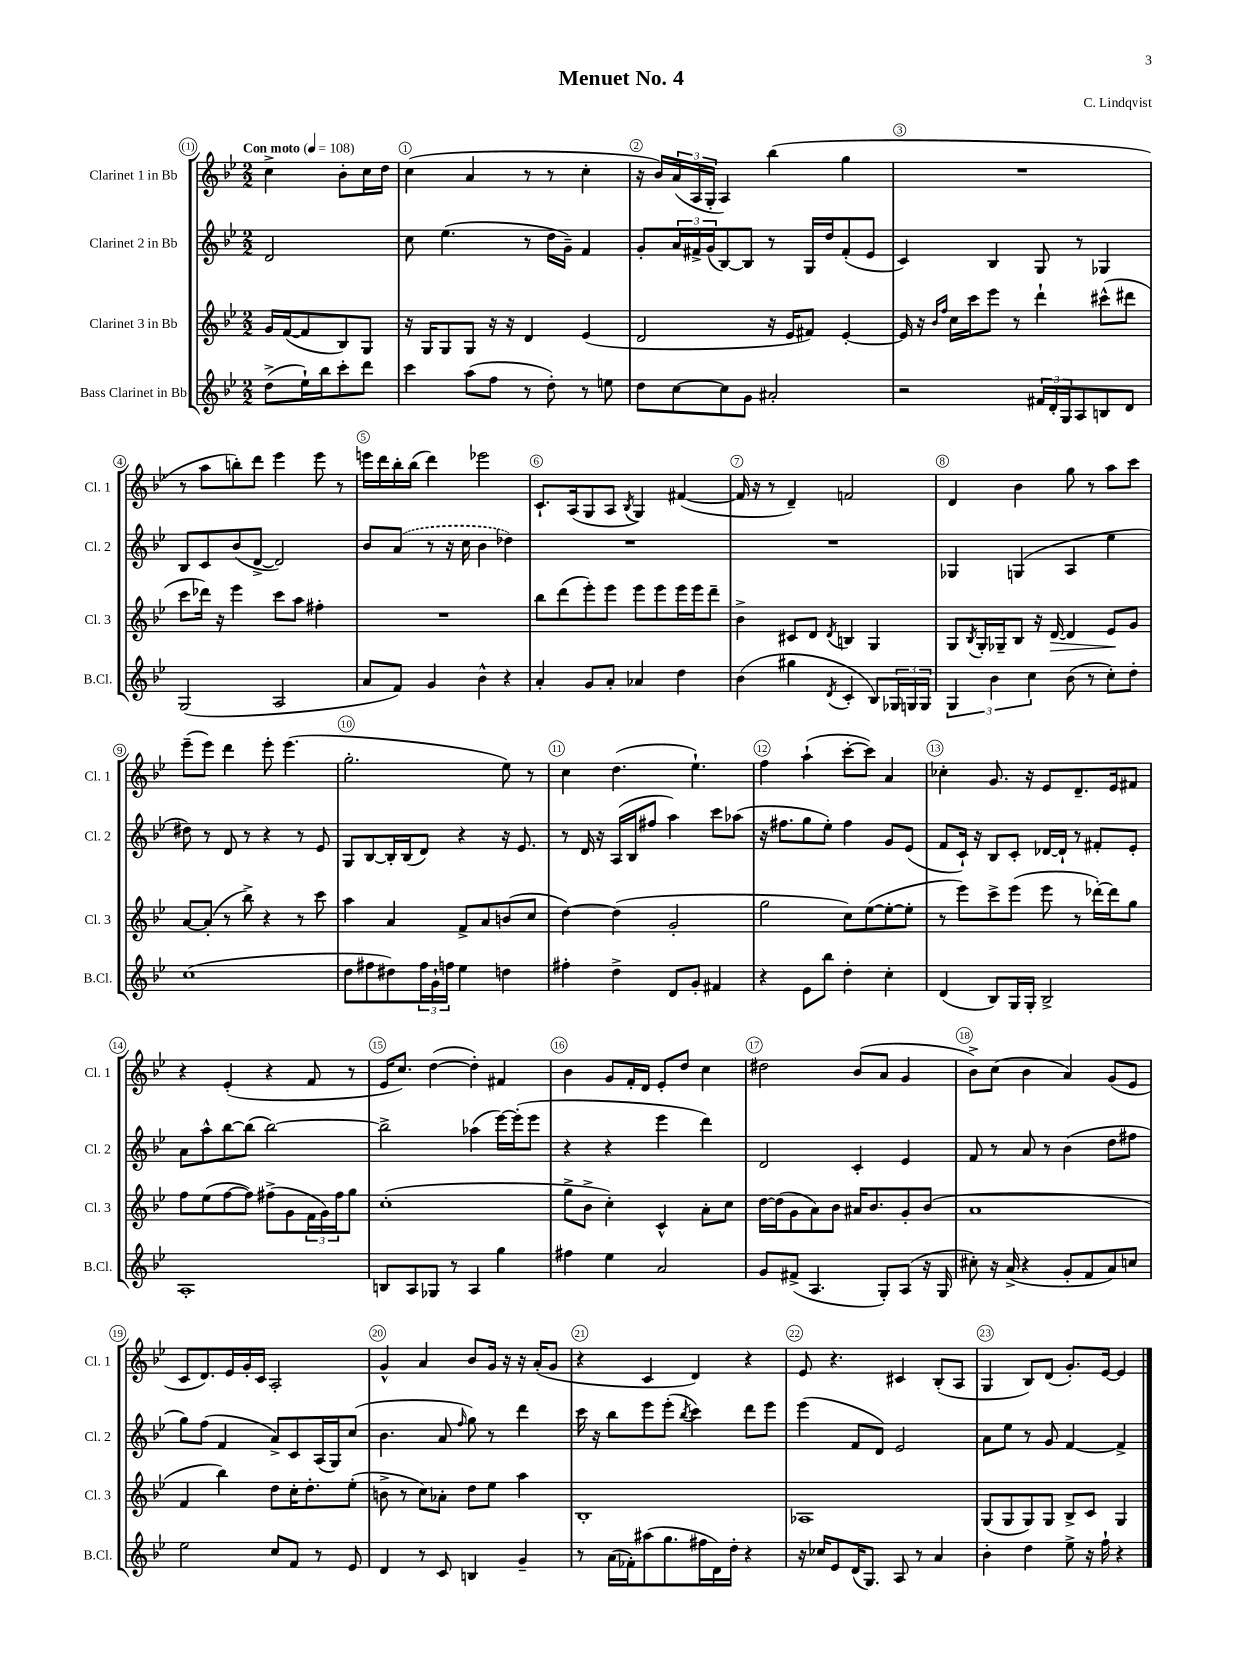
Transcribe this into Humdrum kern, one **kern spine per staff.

**kern	**kern	**kern	**kern
*staff4	*staff3	*staff2	*staff1
*clefG2	*clefG2	*clefG2	*clefG2
*k[b-e-]	*k[b-e-]	*k[b-e-]	*k[b-e-]
*M2/2	*M2/2	*M2/2	*M2/2
*MM108	*MM108	*MM108	*MM108
(8dd^	16g	2d	4cc^
.	([16f	.	.
16ee-`)	8f]	.	.
16bb-	.	.	.
8ccc'	8B-)	.	8b-'
8ddd	8G	.	16cc
.	.	.	16dd
=	=	=	=
4ccc	16r	8cc	(4cc
.	16G	.	.
.	8G	(4.ee-	.
(8aa	8G	.	4a
8ff	16r	.	.
.	16r	.	.
8r	4d	8r	8r
8dd')	.	16dd	8r
.	.	16g~)	.
8r	(4e-	4f	4cc'
8ee	.	.	.
=	=	=	=
8dd	2d	8g'	16r
.	.	.	16b-)
[8cc	.	24a	(24a
.	.	24f#^	24A
.	.	(24g	24G'
8cc]	.	[8B-)	4A)
8g	.	8B-]	.
2a#'	16r	8r	(4bb-
.	16e-	.	.
.	8f#)	16G	.
.	.	16dd	.
.	[4e-'	(8f#'	4gg
.	.	8e-	.
=	=	=	=
2r	16e-]	4c)	1r
.	16r	.	.
.	16qqb-	.	.
.	16qqff	.	.
.	16cc	.	.
.	16ccc	.	.
.	8eee-	4B-	.
.	8r	.	.
24f#	4ddd`	8G	.
24d'	.	.	.
24G	.	.	.
8A	.	8r	.
8B	(8ccc#^^	4G-	.
8d	8ddd#	.	.
=	=	=	=
(2G	8ccc	8B-	8r
.	16ddd-)	8c	8aa
.	16r	.	.
.	4eee-	(8b-	8bb')
.	.	[8d^	8ddd
2A	8ccc	2d])	4eee-
.	8aa	.	.
.	4ff#'	.	8eee-
.	.	.	8r
=	=	=	=
8a	1r	8b-	16eee
.	.	.	16ddd
8f)	.	(8a	16bb-'
.	.	.	(16bb-
4g	.	8r	4ddd)
.	.	16r	.
.	.	16cc	.
4b-^^	.	4b-	2eee-
4r	.	4dd-)	.
=	=	=	=
4a'	8bb-	1r	8.c`
.	(8ddd	.	.
.	.	.	(16A
8g	8eee-')	.	8G
8a'	8eee-	.	8A
.	.	.	8qB-
4a-	8eee-	.	4G)
.	8eee-	.	.
4dd	16eee-	.	([4f#
.	16eee-	.	.
.	8ddd~	.	.
=	=	=	=
(4b-	4b-^	1r	16f#]
.	.	.	16r
.	.	.	8r
4gg#	8c#	.	4d~)
.	8d	.	.
8qd	8qd	.	.
4c'	4B	.	2f
8B-)	4G	.	.
24G-	.	.	.
24G	.	.	.
24G	.	.	.
=	=	=	=
6G	8G	4G-	4d
.	8qB-	.	.
.	16G'	.	.
6b-	.	.	.
.	16G-~	.	.
.	8B-	(4G	4b-
6cc	.	.	.
.	16r	.	.
.	[16d	.	.
(8b-	4d]	4A	8gg
8r	.	.	8r
8cc')	8e-	4ee-	8aa
8dd'	8g	.	8ccc
=	=	=	=
(1cc	[8a	8dd#)	(8eee-~
.	(8a']	8r	8eee-)
.	8r	8d	4ddd
.	8bb-^)	8r	.
.	4r	4r	8eee-'
.	.	.	(4.eee-
.	8r	8r	.
.	8ccc	8e-	.
=	=	=	=
8dd	4aa	8G	2.gg'
8ff#	.	[8B-	.
8dd#)	4a	16B-']	.
.	.	(16B-	.
24ff#	.	8d)	.
24g`	.	.	.
24ff	.	.	.
4ee-	8f^	4r	.
.	8a	.	.
4dd	(8b	16r	8ee-)
.	.	8.e-	.
.	8cc	.	8r
=	=	=	=
4ff#'	[4dd)	8r	4cc
.	.	16d	.
.	.	16r	.
4dd^	(4dd]	(16A	(4.dd
.	.	16B-	.
.	.	8ff#	.
8d	2g'	4aa)	.
8g'	.	.	4.ee-`)
4f#	.	8ccc	.
.	.	(8aa-	.
=	=	=	=
4r	2gg	16r	4ff
.	.	8.ff#	.
8e-	.	8gg	(4aa`
8bb-	.	8ee-')	.
4dd'	8cc)	4ff#	[8ccc'
.	([8ee-	.	8ccc])
4cc'	8ee-'_	8g	4a
.	8ee-']	(8e-	.
=	=	=	=
(4d	8r	8f	4cc-'
.	8eee-)	16c`)	.
.	.	16r	.
8B-)	8ccc^	8B-	8.g
16G	(8eee-	8c'	.
16G'	.	.	16r
2B-^	8eee-	[16d-	8e-
.	.	16d-`]	.
.	8r	8r	8.d~
.	[16ddd-')	8f#'	.
.	16ddd-]	.	16e-
.	8gg	8e-'	8f#
=	=	=	=
1A'	8ff	8a	4r
.	(8ee-	8aa^^	.
.	[8ff	[8bb-	(4e-'
.	8ff])	(8bb-]	.
.	(8ff#^	[2bb-)	4r
.	8g	.	.
.	24f	.	8f
.	24g)	.	.
.	24ff#	.	.
.	8gg	.	8r
=	=	=	=
8B	(1cc'	2bb-^]	16e-
.	.	.	8.cc)
8A	.	.	.
8G-	.	.	([4dd
8r	.	.	.
4A	.	(4aa-	4dd'])
4gg	.	[16eee-)	4f#
.	.	(16eee-']	.
.	.	8eee-	.
=	=	=	=
4ff#	8gg^	4r	4b-
.	8b-^	.	.
4ee-	4cc')	4r	8g
.	.	.	16f'
.	.	.	16d
2a	4c^^	4eee-	8e-'
.	.	.	8dd
.	8a'	4ddd)	4cc
.	8cc	.	.
=	=	=	=
8g	[16dd	2d	2dd#
.	(16dd]	.	.
(8f#^	8g	.	.
4.A	8a)	.	.
.	8b-	.	.
.	16a#	4c'	(8b-
.	8.b-	.	.
8G')	.	.	8a
(8A	8g'	4e-	4g
16r	(8b-	.	.
16G	.	.	.
=	=	=	=
8cc#')	1a	8f	8b-^)
16r	.	8r	(8cc
(16a^	.	.	.
4r	.	8a	4b-
.	.	8r	.
8g'	.	(4b-	4a)
8f	.	.	.
8a)	.	8dd	(8g
8cc	.	8ff#	8e-
=	=	=	=
2ee-	4f	8gg)	8c
.	.	(8ff	8.d)
.	4bb-)	4f	.
.	.	.	16e-
.	.	.	16g'
.	.	.	16c
8cc	8dd	8a^)	2A'
8f	16cc'	8c	.
.	8.dd'	.	.
8r	.	(16A	.
.	.	16G)	.
8e-	(8ee-'	(8cc	.
=	=	=	=
4d	8b^	4.b-	4g^^
.	8r	.	.
8r	8cc)	.	4a
8c	8a-'	8a	.
.	.	16qqff	.
4B	8dd	8gg)	8b-
.	8ee-	8r	16g
.	.	.	16r
4g~	4aa	4ddd	16r
.	.	.	(16a'
.	.	.	8g
=	=	=	=
8r	1B-'	16ccc	4r
.	.	16r	.
(16a	.	8bb-	.
16f-')	.	.	.
(8aa#	.	8eee-	4c
8.gg	.	(8eee-'	.
.	.	8qbb-	.
.	.	4ccc)	4d)
16ff#	.	.	.
16d)	.	.	.
16dd'	.	.	.
4r	.	8ddd	4r
.	.	8eee-	.
=	=	=	=
16r	1A-	(4eee-	8e-
16cc-	.	.	.
8e-	.	.	4.r
(16d	.	8f	.
8.G)	.	.	.
.	.	8d)	.
8A	.	2e-	4c#
8r	.	.	.
4a	.	.	(8B-'
.	.	.	8A
=	=	=	=
4b-'	(8G	8a	4G
.	8G	8ee-	.
4dd	8G)	8r	8B-)
.	8G	8g	(8d
8ee-^	8B-^	[4f	8.g')
16r	8c	.	.
16ff`	.	.	[16e-
4r	4G	4f^]	4e-]
==	==	==	==
*-	*-	*-	*-
